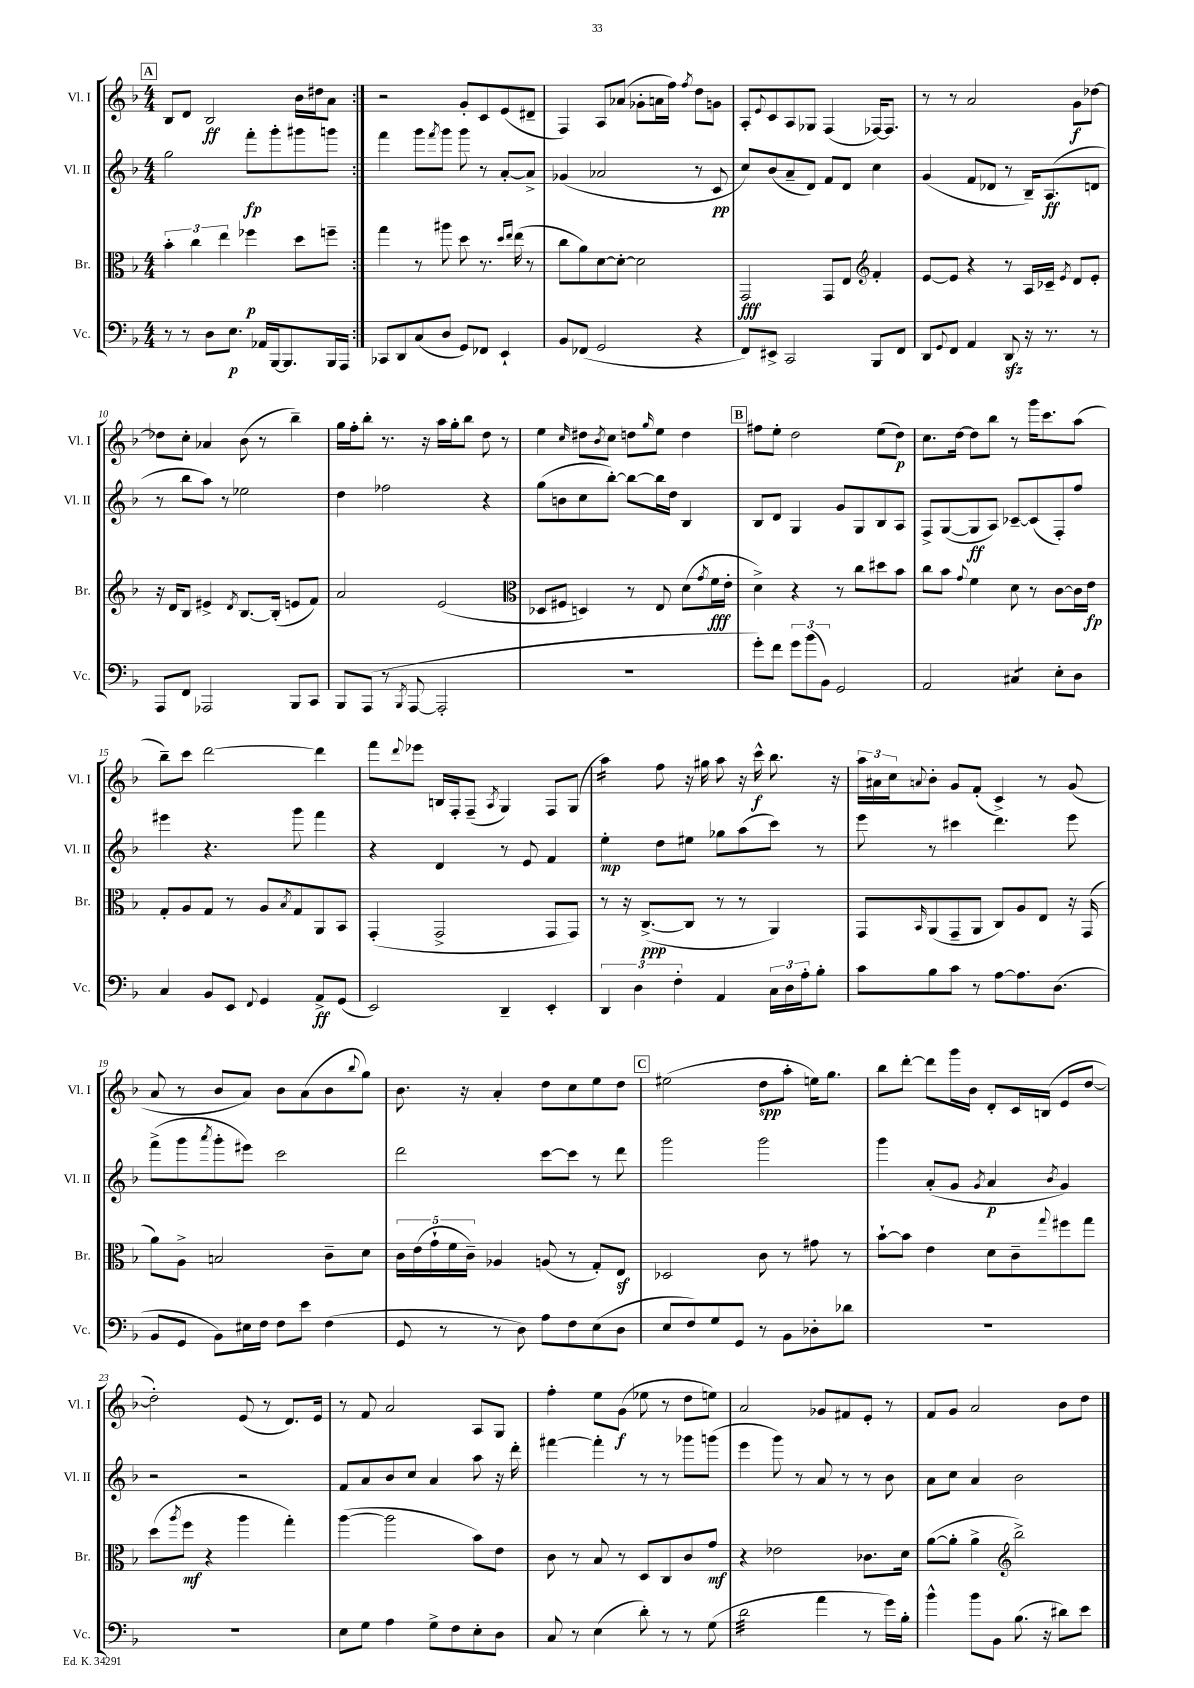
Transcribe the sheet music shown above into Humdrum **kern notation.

**kern	**kern	**kern	**kern
*staff4	*staff3	*staff2	*staff1
*clefF4	*clefC3	*clefG2	*clefG2
*k[b-]	*k[b-]	*k[b-]	*k[b-]
*M4/4	*M4/4	*M4/4	*M4/4
8r	6b-'	2gg	8B-
8r	.	.	8d
.	6cc	.	.
8D	.	.	2B-
.	6ee	.	.
8.E	.	.	.
.	4ff-	8fff'	.
16AA-	.	.	.
[16BBB-	.	8ggg'	.
8.BBB-]	.	.	.
.	8dd	8ggg#	16b-
.	.	.	16dd#
16BBB-	8ff~	8ggg	8a
16AAA	.	.	.
=:|!	=:|!	=:|!	=:|!
8CC-	4gg	4fff	2r
8DD	.	.	.
(8C	8r	8ggg	.
.	.	8qfff	.
8D	8aa#	8ggg	.
8GG)	8dd	8ggg	8g'
8FF-	8.r	8r	8c
4EE`	.	[8a'	(8e
.	16qqdd	.	.
.	16qqee	.	.
.	(16ee	.	.
.	8r	8a^]	8d#~
=	=	=	=
8BB-	8cc	(4g-	4F)
(8FF-	8a)	.	.
2GG	[8d	2a-	8A
.	8d'_	.	(8a-
.	2d]	.	8g-'
.	.	.	16a
.	.	.	16ff)
.	.	.	8qff
4r	.	8r	8dd
.	.	8c	8g
=	=	=	=
8FF)	2GG	8cc)	8A'
.	.	.	8qqe
8EE#^	.	(8b-	8c
2CC	.	8a~	8A
.	.	8d)	8G-
.	8GG	8f	(4F
.	8E	8d	.
*	*clefG2	*	*
8BBB-	4f'	4cc	[16F-)
.	.	.	8.F-]
8FF	.	.	.
=	=	=	=
8DD	[8e	(4g	8r
8qqGG	.	.	.
8FF	8e]	.	8r
4AA	4r	8f	2a
.	.	8d-	.
8DD	8r	8r	.
16r	16A	16B-~)	.
8.r	16c-~	(8.A	.
.	8qe	.	.
.	8d	.	8g
8r	8e'	8d	[8dd-
=	=	=	=
8AAA	16r	8r	8dd-]
.	16d	.	.
8FF	8B-	8bb-	8cc'
2AAA-	4e#^	8aa)	4a-
.	.	8r	.
.	8qd	.	.
.	[8.B-	2ee-	(8b-
.	.	.	8r
.	(16B-']	.	.
8BBB-	8e	.	4bb-~)
8CC	8f)	.	.
=	=	=	=
8BBB-	2a	4dd	16gg
.	.	.	16ff'
(8AAA	.	.	8bb-'
8r	.	2ff-	8.r
8qBBB-	.	.	.
[8AAA	.	.	.
.	.	.	16r
2AAA']	(2e	.	16aa
.	.	.	16gg'
.	.	.	8bb-
.	.	4r	8dd
.	.	.	8r
=	=	=	=
*	*clefC3	*	*
1r	8D-	(8gg	4ee
.	8F#	8b	.
.	.	.	16qqcc
.	4D)	8cc	8dd#
.	.	.	8qb-
.	.	[8bb-')	8cc
.	8r	8bb-_	8dd
.	.	.	16qqgg
.	8E	16bb-]	8ee
.	.	16dd	.
.	(8d	4B-	4dd
.	8qg	.	.
.	16f	.	.
.	16e'	.	.
=	=	=	=
8g')	4d^)	8B-	8ff#
8f	.	8d	8ee'
12g	4r	4G	2dd
(12b-	.	.	.
12BB-)	.	.	.
2GG	8r	8g	.
.	8cc	8G	.
.	8dd#	8B-	(8ee
.	8b-	8A	8dd)
=	=	=	=
2AA	8cc	8F^	8.cc
.	8b-	([8G	.
.	.	.	[16dd
.	8qqg	.	.
.	4f	8G]	8dd]
.	.	8A)	8bb-
4C#	8d	[8c-~	8r
.	8r	(8c-]	16ggg
.	.	.	8.ccc
8E'	[8c	8F')	.
8D	16c]	8ff	(8aa
.	16e	.	.
=	=	=	=
4C	8G'	4eee#	8bb-~)
.	8A	.	8ccc
8BB-	8G	4.r	[2ddd
8EE	8r	.	.
8qqFF	.	.	.
4GG	8A	.	.
.	8qB-	.	.
.	8G	8ggg	.
8AA^	8AA	4fff	4ddd]
(8GG	8BB-	.	.
=	=	=	=
2EE)	(4GG'	4r	8fff
.	.	.	8qqddd
.	.	.	8eee-
.	2GG^	4d	16B
.	.	.	16F'
.	.	.	(8F~
.	.	.	8qA
4DD~	.	8r	4G)
.	.	8e	.
4EE'	8GG	4f	8F
.	8GG)	.	(8G
=	=	=	=
6DD	8r	4ee'	4aa)
.	16r	.	.
6D	.	.	.
.	([8.C^	.	.
.	.	8dd	8ff
6F'	.	.	.
.	8C]	8ee#	16r
.	.	.	16gg#
4AA	8r	8gg-	8aa
.	8r	(8aa	16r
.	.	.	16ccc^^
24C	4AA)	8ccc)	8.bb-
24D	.	.	.
24A'	.	.	.
8B-'	.	8r	.
.	.	.	16r
=	=	=	=
8c	8GG	8eee	24aa
.	.	.	24a#
.	.	.	24cc
.	16qqBB-	.	8qqa
8B-	(8AA	8r	8b-'
8c	8GG~	4ccc#	8g
8r	8AA	.	(8f'
[8A	8C)	4.ddd	4c^)
8.A]	8A	.	.
.	8E	.	8r
(8.D	.	.	.
.	16r	8eee	(8g
.	(16GG	.	.
=	=	=	=
8BB-	8a)	(8fff^	8a
8GG	8A^	8ggg	8r
.	.	8qaaa	.
8BB-)	2B	8ggg'	8b-
16E#	.	8eee#)	8a)
16F	.	.	.
8F	.	2ccc	8b-
8e	.	.	(8a
(4F	8c~	.	8b-
.	.	.	8qqbb-
.	8d	.	8gg)
=	=	=	=
8GG	20c	2ddd	8.b-
.	(20e	.	.
.	20g`	.	.
8r	.	.	.
.	20f	.	.
.	.	.	16r
.	20c~)	.	.
8r	4A-	.	4a'
8D)	.	.	.
8A	(8A	[8ccc	8dd
8F	8r	8ccc]	8cc
(8E	8G')	8r	8ee
8D	8E	8ddd	8dd
=	=	=	=
8E	2D-	2ggg	(2ee#
8F)	.	.	.
8G	.	.	.
8GG	.	.	.
8r	8c	2ggg	8dd
8BB-	8r	.	8aa'
8D-'	8g#	.	16ee)
.	.	.	8.gg
8d-	8r	.	.
=	=	=	=
1r	[8b-`	4ggg	8bb-
.	8b-]	.	[8ddd'
.	4e	(8a'	8ddd]
.	.	8g	16ggg
.	.	.	16b-
.	.	8qg	.
.	8d	4a	8d'
.	8c~	.	16c
.	.	.	(16B
.	8qqgg	8qb-	.
.	8ff#	4g)	8e
.	8gg	.	[8dd
=	=	=	=
1r	(8dd	2r	2dd'])
.	8qaa	.	.
.	8ff	.	.
.	4r	.	.
.	4aa	2r	(8e
.	.	.	8r
.	4gg')	.	8.d)
.	.	.	16e
=	=	=	=
8E	([4aa	8f	8r
8G	.	8a	8f
4A	2aa]	8b-	2a
.	.	8cc	.
8G^	.	4a	.
8F	.	.	.
8E'	8b-)	8aa	8A
8D	8e	16r	8G
.	.	16ddd'	.
=	=	=	=
8C	8c	[4fff#	4ff'
8r	8r	.	.
(4E	8B-	4fff#']	8ee
.	8r	.	(8g
8d')	8D	8r	8ee-
8r	8C	8r	8r
8r	8c	8ggg-	8dd
(8G	8g	(8ggg	8ee)
=	=	=	=
2d	4r	4eee	2a
.	2e-	8ggg)	.
.	.	8r	.
4a	.	8a	8g-
.	.	8r	8f#
8r	8.c-	8r	8e'
16g)	.	8b-	8r
16B-'	16d	.	.
=	=	=	=
4b-^^	([8a	8a	8f
.	8a']	8cc	8g
8b-	4a^	4a	2a
8BB-	.	.	.
*	*clefG2	*	*
(8.B-	2bb-^)	2b-	.
16r	.	.	.
8d#)	.	.	8b-
8e	.	.	8dd
==	==	==	==
*-	*-	*-	*-
